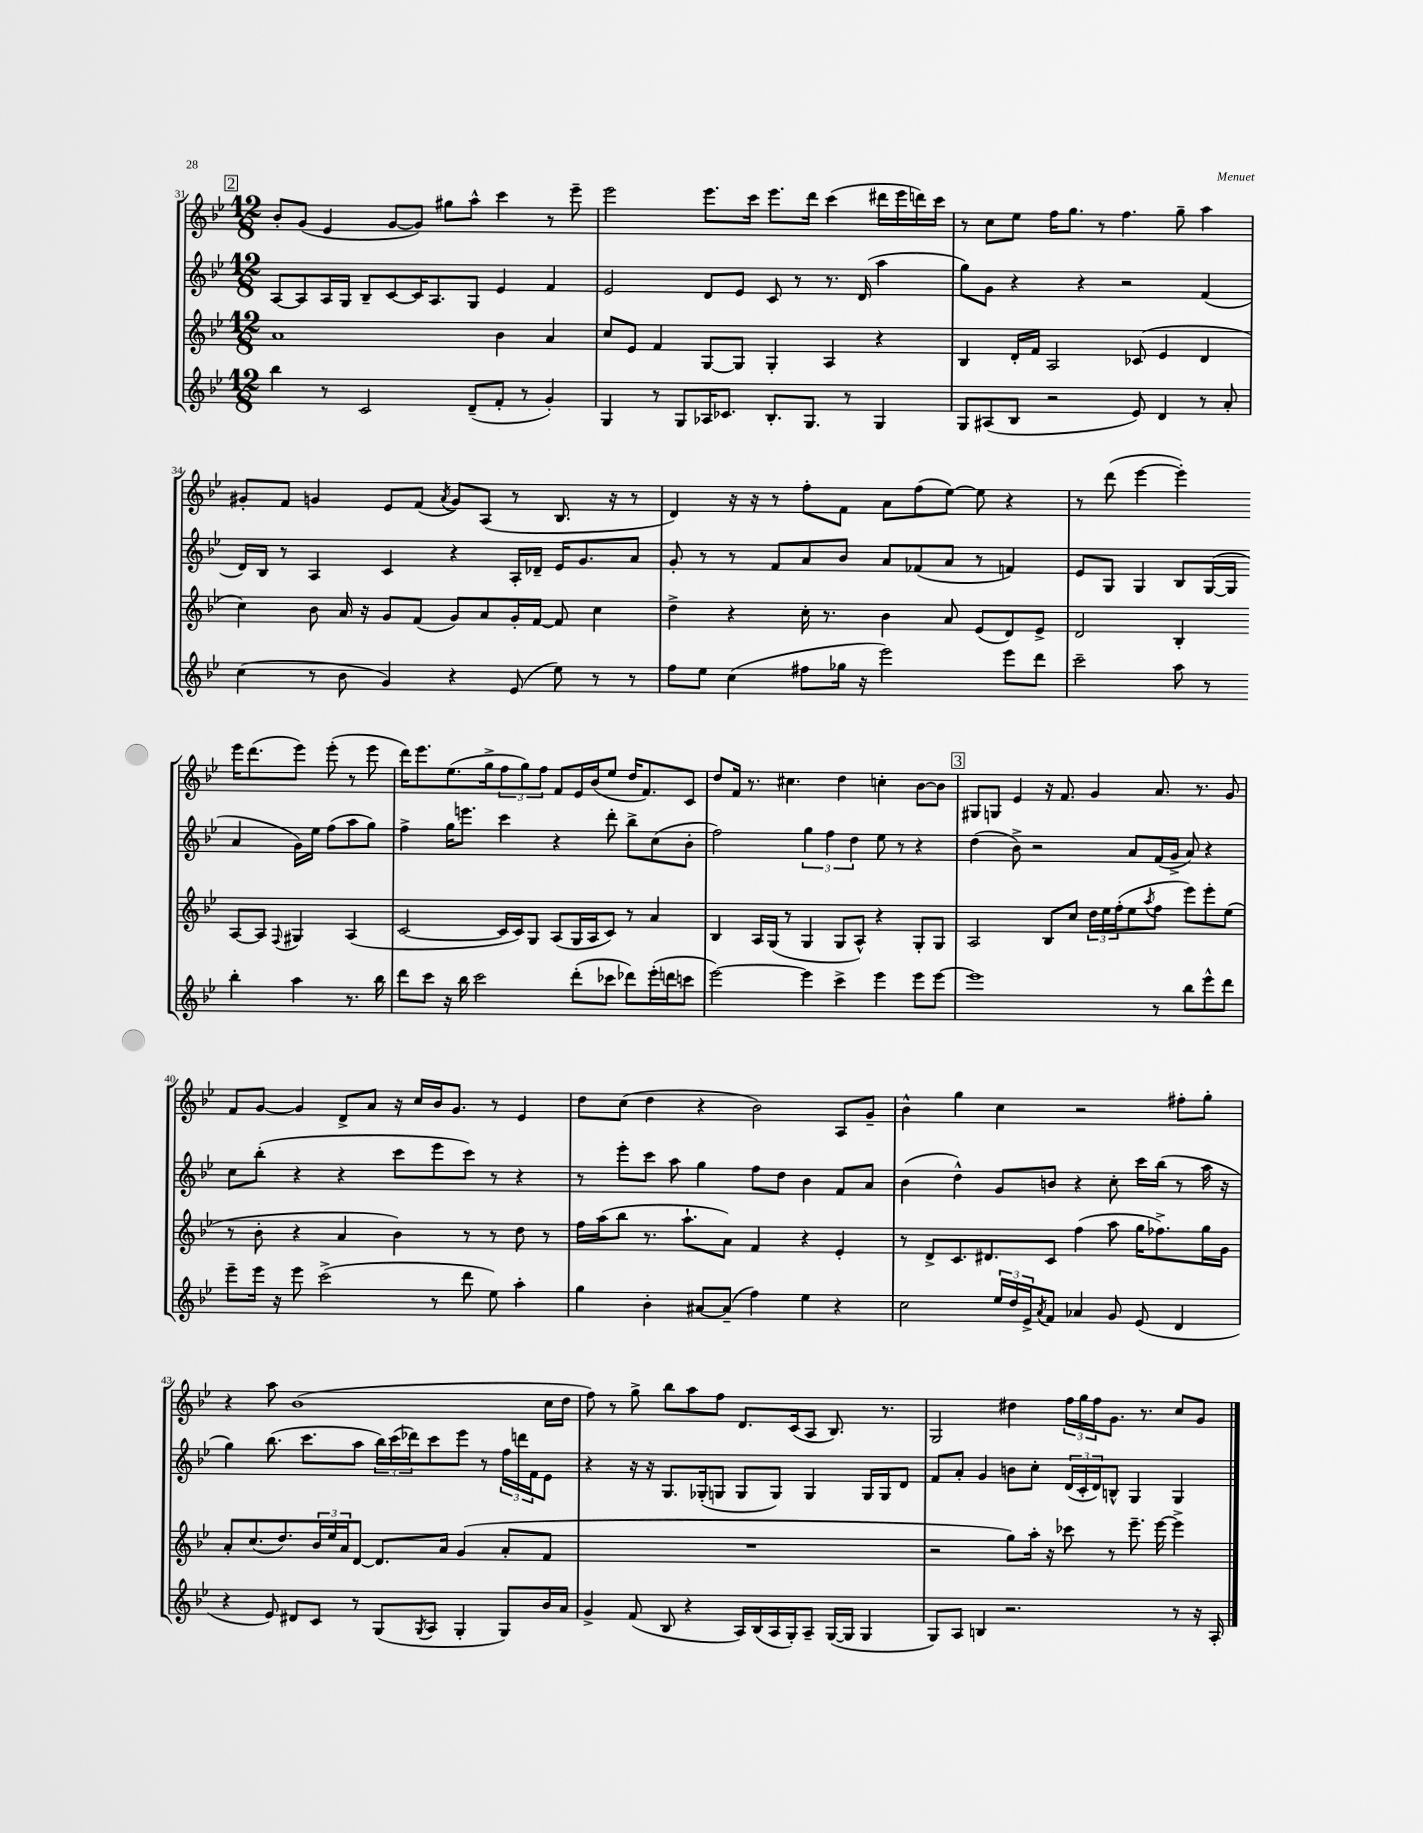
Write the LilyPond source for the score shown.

<<
\new StaffGroup <<
\new Staff = "s0" {
    \clef treble \key bes \major \numericTimeSignature \time 12/8
    \mark \markup { \box "2" } bes'8-. g'8( ees'4 g'8~ g'8) gis''8 a''8-^ c'''4 r8 ees'''8-- |
    ees'''2 ees'''8. c'''16 ees'''8. d'''16 c'''4( dis'''16 ees'''16 d'''16) c'''16 |
    r8 c''8 ees''8 f''16 g''8. r8 f''4. g''8-- a''4 |
    gis'8-. f'8 g'4 ees'8 f'8( \acciaccatura { a'8 } g'8) a8( r8 bes8. r16 r8 |
    d'4) r16 r16 r8 f''8-. f'8 a'8 f''8( ees''8~) ees''8 r4 |
    r8 d'''8( ees'''4~ ees'''4-.) ees'''16 d'''8.( ees'''8) ees'''8-.( r8 ees'''8 |
    d'''16) ees'''8. ees''8.( g''16-> \tuplet 3/2 { f''8 g''8) f''8 } f'8 ees'16 bes'16( ees''8 d''16 f'8.) c'8 |
    d''8 f'16 r8. cis''4. d''4 c''4-. bes'8~ bes'8 |
    \mark \markup { \box "3" } gis8 g8 ees'4 r16 f'8. g'4 a'8. r8. g'8 |
    f'8 g'8~ g'4 d'8-> a'8 r16 c''16 bes'16 g'8. r8 ees'4 |
    d''8 c''8( d''4 r4 bes'2) a8 g'8-- |
    bes'4-^ g''4 c''4 r2 fis''8-. g''8-. |
    r4 a''8 bes'1( c''16 d''16 |
    f''8) r8 g''8-> bes''8 a''8 f''8 d'8. c'16( a8 bes8.) r8. |
    g2 dis''4 \tuplet 3/2 { f''16 g''16 f''16 } g'8. r8. c''8 g'8 \bar "|." |
}
\new Staff = "s1" {
    \clef treble \key bes \major \numericTimeSignature \time 12/8
    \mark \markup { \box "2" } a8~ a8 a16 g16 bes8-- c'8~ c'16 a8. g8 ees'4 f'4 |
    ees'2 d'8 ees'8 c'8 r8 r8. d'16( a''4 |
    g''8) g'8 r4 r4 r2 f'4( |
    d'16) bes16 r8 a4 c'4 r4 a16-. des'16-- ees'16 g'8. a'8 |
    g'8-. r8 r8 f'8 a'8 bes'8 a'8 fes'8( a'8 r8 f'4) |
    ees'8 g8 g4 bes8 g16~( g16 a'4 g'16) ees''16 f''8( a''8 g''8) |
    f''4-> g''16 e'''8. c'''4 r4 d'''8-. bes''8-> c''8( bes'8-. |
    f''2) \tuplet 3/2 { g''4 f''4 d''4 } ees''8 r8 r4 |
    \mark \markup { \box "3" } d''4( bes'8->) r2 a'8 f'16( g'16-> a'8) r4 |
    c''8 bes''8-.( r4 r4 c'''8 ees'''8 c'''8) r8 r4 |
    r8 ees'''8-. c'''8 a''8 g''4 f''8 d''8 bes'4 f'8 a'8 |
    bes'4( d''4-^) g'8 b'8 r4 c''8-. c'''16 bes''16( r8 a''16 r16 |
    g''4) bes''8.( c'''8. a''8 \tuplet 3/2 { bes''16) c'''16( des'''16) } c'''8 ees'''8 r8 \tuplet 3/2 { f''16 d'''16 f'16 } ees'8 |
    r4 r16 r16 g8. ges16-.( g8 g8 g8) g4 g16 g16 d'8 |
    f'8 a'8-. g'4 b'8 c''8-. \tuplet 3/2 { d'16( c'16-. d'16) } b8-^ g4 g4 \bar "|." |
}
\new Staff = "s2" {
    \clef treble \key bes \major \numericTimeSignature \time 12/8
    \mark \markup { \box "2" } a'1 bes'4 a'4 |
    c''8 ees'8 f'4 g8~ g8 g4-. a4 r4 |
    bes4 d'16-. f'16 a2 ces'8( ees'4 d'4 |
    c''4) bes'8 a'16 r16 g'8 f'8( g'8) a'8 g'16-. f'16~ f'8 c''4 |
    d''4-> r4 c''16-. r8. bes'4 a'8 ees'8( d'8) ees'8-> |
    d'2 bes4-. a8~ a8 \appoggiatura { f8 } gis4 a4( |
    c'2~ c'16 c'16) g8 a8( g16 a16 c'8) r8 a'4 |
    bes4 a16 g16( r8 g4 g8 a8-^) r4 g8-. g8 |
    \mark \markup { \box "3" } a2 bes8 c''8 \tuplet 3/2 { d''16 ees''16 f''16-.( } ees''8 \acciaccatura { a''8 } f''8 ees'''8) ees'''8-. ees''8( |
    r8 bes'8-. r4 a'4 bes'4) r8 r8 d''8 r8 |
    f''16 a''16( bes''8 r8. a''8.-! a'8) f'4 r4 ees'4-. |
    r8 d'8-> c'8. dis'8. c'8 f''4( a''8 g''16 fes''8.->) g''16 g'16 |
    a'8-. c''8.( d''8.) \tuplet 3/2 { bes'16 ees''16 a'16 } d'8~ d'8. a'16 g'4( a'8-. f'8 |
    R1. |
    r2 g''8) a''16-. r16 ces'''8 r8 ees'''8.-- ees'''16~ ees'''4-> \bar "|." |
}
\new Staff = "s3" {
    \clef treble \key bes \major \numericTimeSignature \time 12/8
    \mark \markup { \box "2" } bes''4 r8 c'2 d'8--( f'8-. r8 g'4-.) |
    g4 r8 g8 aes16 ces'8. bes8.-. g8. r8 g4 |
    g8 ais8( bes8 r2 ees'8) d'4 r8 a'8-. |
    c''4( r8 bes'8 g'4) r4 ees'8( ees''8) r8 r8 |
    f''8 ees''8 c''4( fis''8 ges''16 r16 ees'''2) ees'''8 d'''8 |
    c'''2-- a''8 r8 bes''4-. a''4 r8. bes''16 |
    d'''8 c'''8 r16 bes''16 c'''2 d'''8-.( ces'''8 des'''8) ees'''16-.( d'''16 c'''8 |
    ees'''2~) ees'''4 c'''4-> ees'''4 ees'''8 ees'''8~ |
    \mark \markup { \box "3" } ees'''1 r8 bes''8 ees'''8-^ d'''8 |
    ees'''8-- ees'''16 r16 ees'''8 c'''2->( r8 d'''8 ees''8) a''4-. |
    g''4 bes'4-. ais'8~ ais'8--( f''4) ees''4 r4 |
    c''2 \tuplet 3/2 { ees''16 d''16 ees'16-> } \acciaccatura { a'8 } f'8 aes'4 g'8 ees'8( d'4 |
    r4 ees'8) dis'8 c'8 r8 g8( \acciaccatura { g8 } a8 g4-. g8) bes'16 a'16 |
    g'4-> f'8( bes8 r4 a16) bes16( a16 g16-.) a8-- g16~( g16 g4 |
    g8) a8 b4 r2. r8 r16 a16-. \bar "|." |
}
>>
>>
\layout { \context { \Score currentBarNumber = #31 } }
